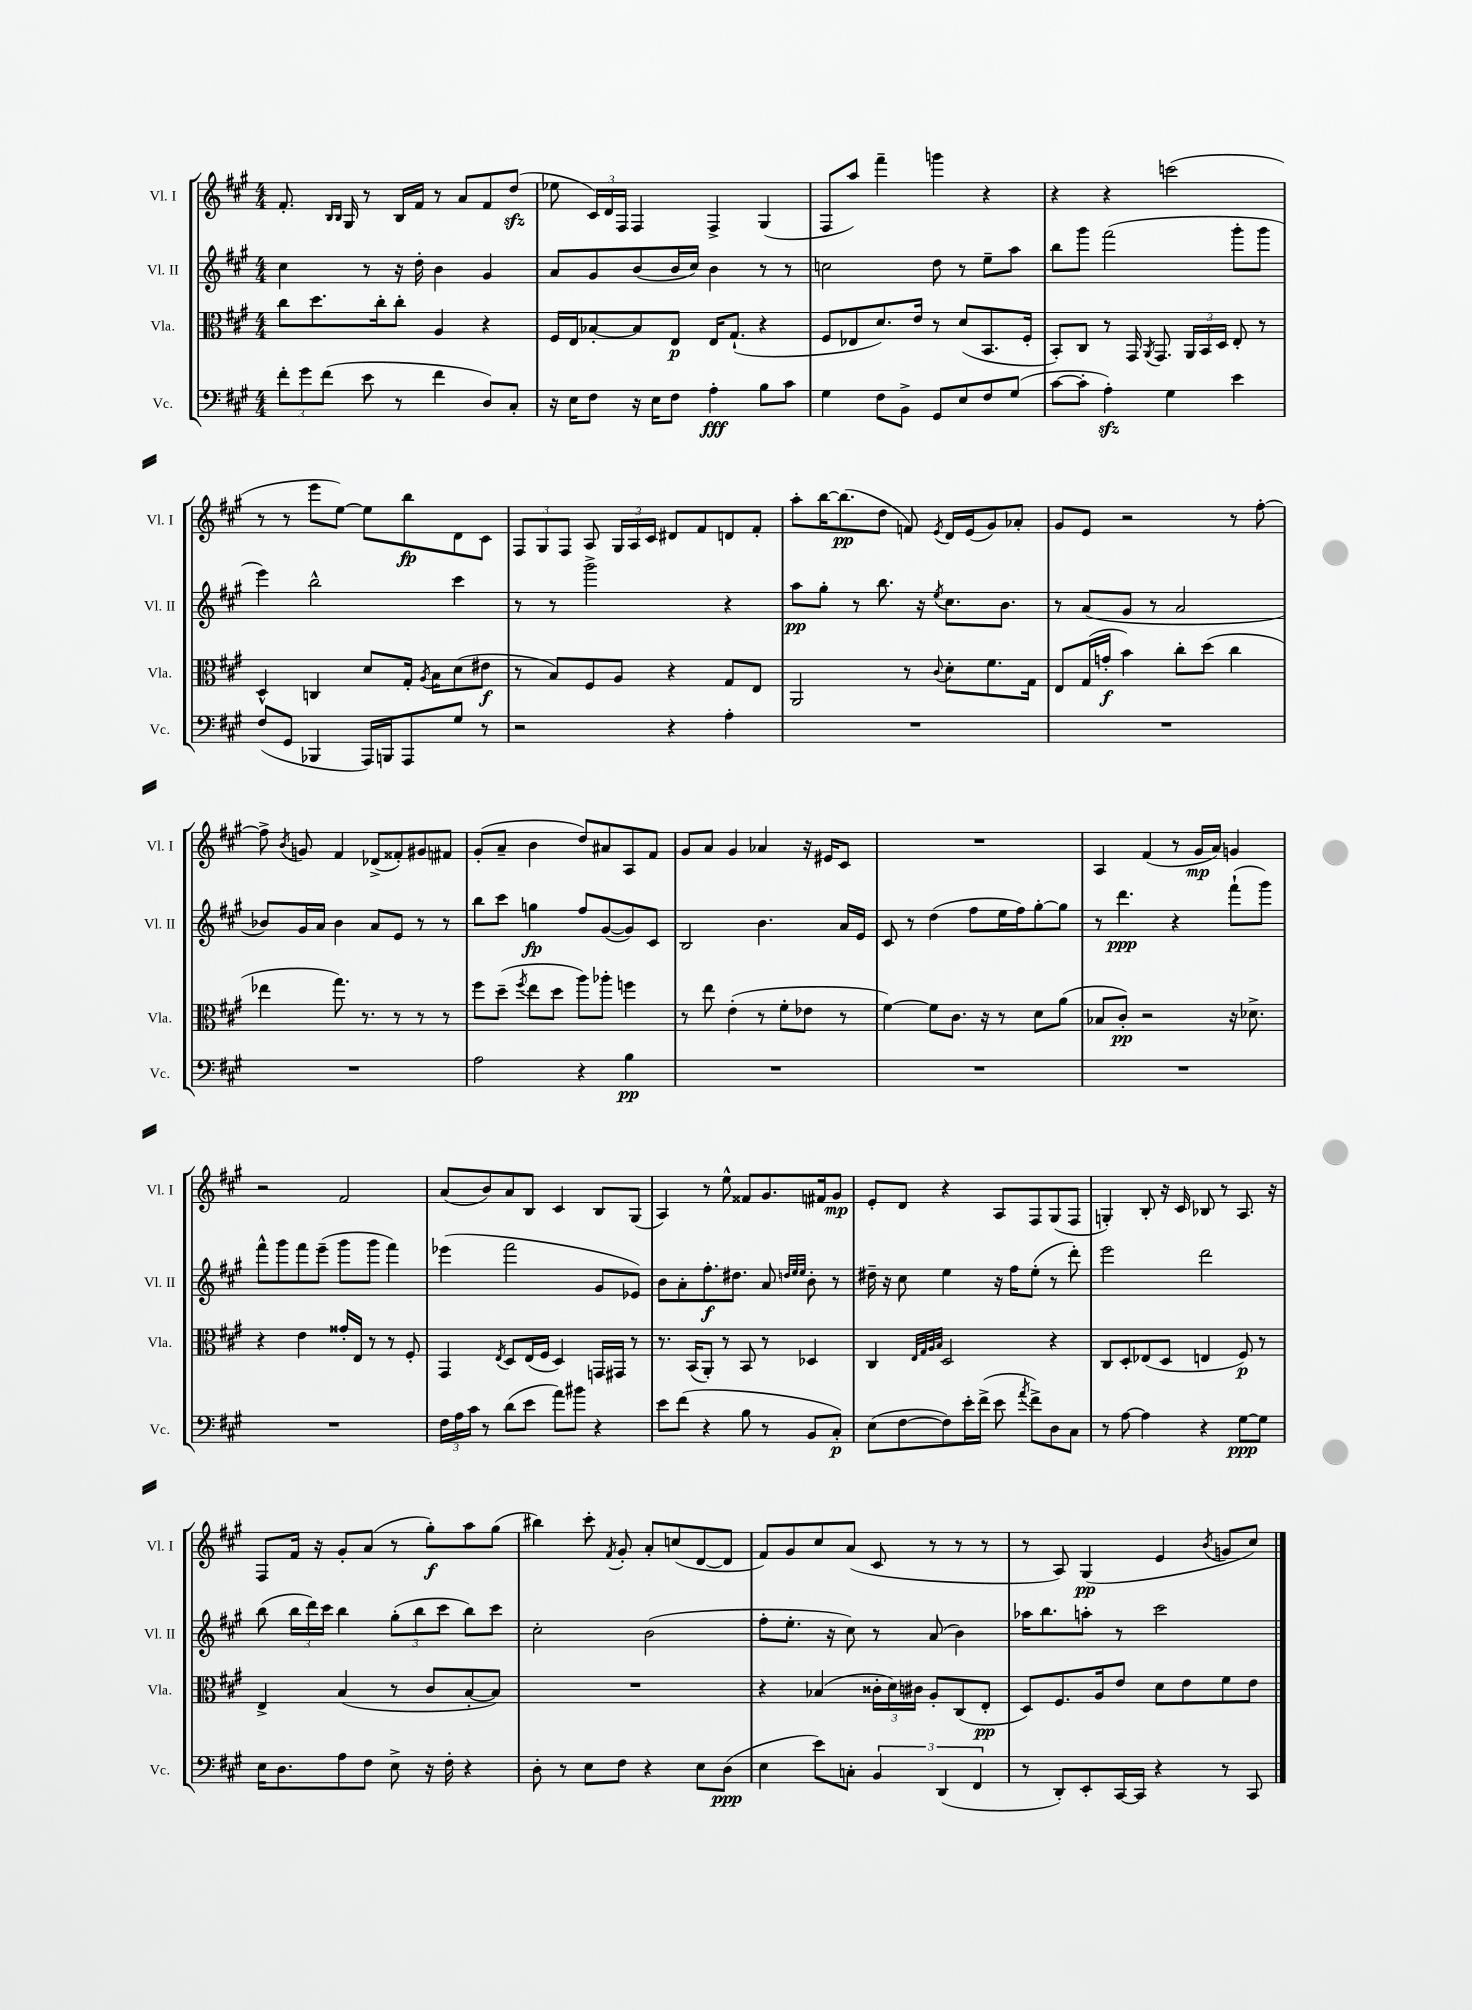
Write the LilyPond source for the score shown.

<<
\new StaffGroup <<
\new Staff = "s0" \with { instrumentName = "Vl. I" shortInstrumentName = "Vl. I" } {
    \clef treble \key a \major \numericTimeSignature \time 4/4
    \autoBeamOff fis'8.-. \grace { b16[ b16] } gis16 r8 b16[ fis'16] r8 a'8[ fis'8 d''8]\sfz( |
    ees''8 \tuplet 3/2 { cis'16[) d'16 fis16] } fis4 fis4-> gis4( |
    fis8[ a''8]) fis'''4-- g'''4 r4 |
    r4 r4 c'''2( |
    r8 r8 e'''8[ e''8]~) e''8[ b''8\fp d'8 cis'8] |
    \tuplet 3/2 { fis8[ gis8 fis8] } a8 \tuplet 3/2 { gis16[ a16 cis'16] } dis'8[ fis'8 d'8 fis'8]-. |
    a''8[-. b''16~ b''8.\pp( d''8] f'8) \acciaccatura { e'8 } d'16[ e'16( gis'8) aes'8]-. |
    gis'8[ e'8] r2 r8 fis''8~-. |
    fis''8-> \acciaccatura { b'8 } g'8 fis'4 des'8[->( fisis'8-.) gis'8 fis'8] |
    gis'8[-.( a'8]-- b'4 d''8[) ais'8 a8 fis'8] |
    gis'8[ a'8] gis'4 aes'4 r16 eis'16[ cis'8] |
    R1 |
    a4 fis'4( r8 gis'16[\mp a'16]) g'4 |
    r2 fis'2 |
    a'8[( b'8) a'8 b8] cis'4 b8[ gis8]( |
    a4) r8 e''8-^ fisis'8[ gis'8. fis'16 gis'8]\mp |
    e'8[-. d'8] r4 a8[ fis8 gis8( fis8] |
    g4-.) b8-. r16 cis'16 bes8 r8 a8. r16 |
    fis8[ fis'16] r16 gis'8[-. a'8]( r8 gis''8[-.\f) a''8 gis''8]( |
    bis''4) cis'''8-. \acciaccatura { fis'8 } gis'8-. a'8[-. c''8( d'8~ d'8] |
    fis'8[) gis'8 cis''8 a'8]( cis'8 r8 r8 r8 |
    r8 a8) gis4\pp( e'4 \acciaccatura { b'8 } g'8[ cis''8]) \bar "|." |
}
\new Staff = "s1" \with { instrumentName = "Vl. II" shortInstrumentName = "Vl. II" } {
    \clef treble \key a \major \numericTimeSignature \time 4/4
    \autoBeamOff cis''4 r8 r16 d''16-. b'4 gis'4 |
    a'8[ gis'8 b'8( b'16 cis''16]) b'4 r8 r8 |
    c''2 d''8 r8 e''8[-- a''8] |
    b''8[ gis'''8] fis'''2( gis'''8[-. gis'''8] |
    e'''4) b''2-^ cis'''4 |
    r8 r8 gis'''2-> r4 |
    a''8[\pp gis''8]-. r8 b''8. r16 \acciaccatura { e''8 } cis''8.[ b'8.] |
    r8 a'8[( gis'8] r8 a'2 |
    bes'8[) gis'16 a'16] bes'4 a'8[ e'8] r8 r8 |
    b''8[ cis'''8] g''4\fp fis''8[ gis'8~( gis'8) cis'8] |
    b2 b'4. a'16[ e'16] |
    cis'8 r8 d''4( fis''8[ e''16 fis''16) gis''8~-. gis''8] |
    r8 d'''4.\ppp r4 fis'''8[-!( gis'''8]) |
    fis'''8[-^ gis'''8 fis'''8 e'''8]--( gis'''8[ gis'''8] fis'''4) |
    ees'''4( fis'''2 gis'8[ ees'8]) |
    b'8[ a'8-. fis''8.-.\f dis''8.] a'8 \grace { d''32[ e''32 e''32] } b'8-. r8 |
    dis''16-- r16 cis''8 e''4 r16 fis''16[ e''8]-.( r8 d'''8-.) |
    e'''2 d'''2 |
    b''8( \tuplet 3/2 { b''16[ d'''16) cis'''16] } b''4 \tuplet 3/2 { gis''8[-.( b''8 cis'''8] } b''8[) cis'''8] |
    cis''2-. b'2( |
    fis''8[-. e''8.]-. r16 cis''8) r8 a'8( b'4) |
    aes''16[ b''8. a''8]-. r8 cis'''2 \bar "|." |
}
\new Staff = "s2" \with { instrumentName = "Vla." shortInstrumentName = "Vla." } {
    \clef alto \key a \major \numericTimeSignature \time 4/4
    \autoBeamOff cis''8[ d''8. cis''16-. cis''8]-. a4 r4 |
    fis16[ e16 bes8~-. bes8 e8]\p e16[ gis8.]-!( r4 |
    fis8[ ees8 d'8.) e'16] r8 d'8[( b,8. fis16]-. |
    b,8[-.) cis8] r8 gis,16 \acciaccatura { a,8 } gis,8. \tuplet 3/2 { a,16[ b,16 d16] } e8-. r8 |
    d4-^ c4 d'8[ gis16]-. \acciaccatura { a8 } b16[ d'8( eis'8]\f |
    r8 b8[) fis8 a8] r4 gis8[ e8] |
    a,2 r8 \appoggiatura { cis'8 } d'8[-. fis'8. gis16] |
    e8[ gis16( g'16]-.\f b'4) cis''8[-. d''8]( cis''4 |
    ees''4 gis''8.) r8. r8 r8 r8 |
    fis''8[ d''8]--( \acciaccatura { fis''8 } e''8[ d''8] a''8[) aes''8]-. f''4 |
    r8 e''8 e'4-.( r8 fis'8[-. ees'8] r8 |
    fis'4~) fis'8[ cis'8.] r16 r8 d'8[ a'8]( |
    bes8[ cis'8]-.\pp) r2 r16 des'8.-> |
    r4 e'4 gisis'16[-. e16] r8 r8 fis8-. |
    gis,4 \acciaccatura { e8 } d8[ e16( fis16] d4) g,16[ gis,16] r8 |
    r8. b,16[( a,8]-.) r8 b,8 r8 des4 |
    cis4 \grace { e32[ gis32 a32 b32] } d2 r4 |
    cis8[ d8-. ees8( d8] e4 fis8\p) r8 |
    e4-> b4( r8 cis'8[ b8~-. b8]) |
    R1 |
    r4 bes4( \tuplet 3/2 { cisis'16[-. d'16) cis'16] } a8[-. cis8( e8]-.\pp |
    d8[) fis8. a16 e'8] d'8[ e'8 fis'8 e'8] \bar "|." |
}
\new Staff = "s3" \with { instrumentName = "Vc." shortInstrumentName = "Vc." } {
    \clef bass \key a \major \numericTimeSignature \time 4/4
    \autoBeamOff \tuplet 3/2 { fis'8[-. gis'8 fis'8]( } e'8 r8 fis'4 d8[) cis8]-. |
    r16 e16[ fis8] r16 e16[ fis8] a4-.\fff b8[ cis'8] |
    gis4 fis8[ b,8]-> gis,8[ e8 fis8 gis8]( |
    cis'8[~ cis'8]-. a4-.\sfz) gis4 e'4 |
    fis8[( gis,8] bes,,4 a,,16[) b,,16 a,,8 gis8] r8 |
    r2 r4 a4-. |
    R1 |
    R1 |
    R1 |
    a2 r4 b4\pp |
    R1 |
    R1 |
    R1 |
    R1 |
    \tuplet 3/2 { fis16[ a16 cis'16] } r8 d'8[( e'8] a'8[) bis'8] r4 |
    e'8[ fis'8]( r4 b8 r8 b,8[ cis8]-.\p) |
    e8[( fis8~ fis8) e'16-. fis'16]->( e'8 \acciaccatura { a'8 } fis'8[->) d8 cis8] |
    r8 a8~ a4 r4 gis8[~\ppp gis8] |
    e16[ d8. a8 fis8] e8-> r16 fis16-. r4 |
    d8-. r8 e8[ fis8] r4 e8[ d8]\ppp( |
    e4 e'8[) c8]-. \tuplet 3/2 { b,4 d,4( fis,4 } |
    r8 d,8[-.) e,8-. cis,16~ cis,16] r4 r8 cis,8 \bar "|." |
}
>>
>>
\layout { \context { \Score \remove "Bar_number_engraver" } }
